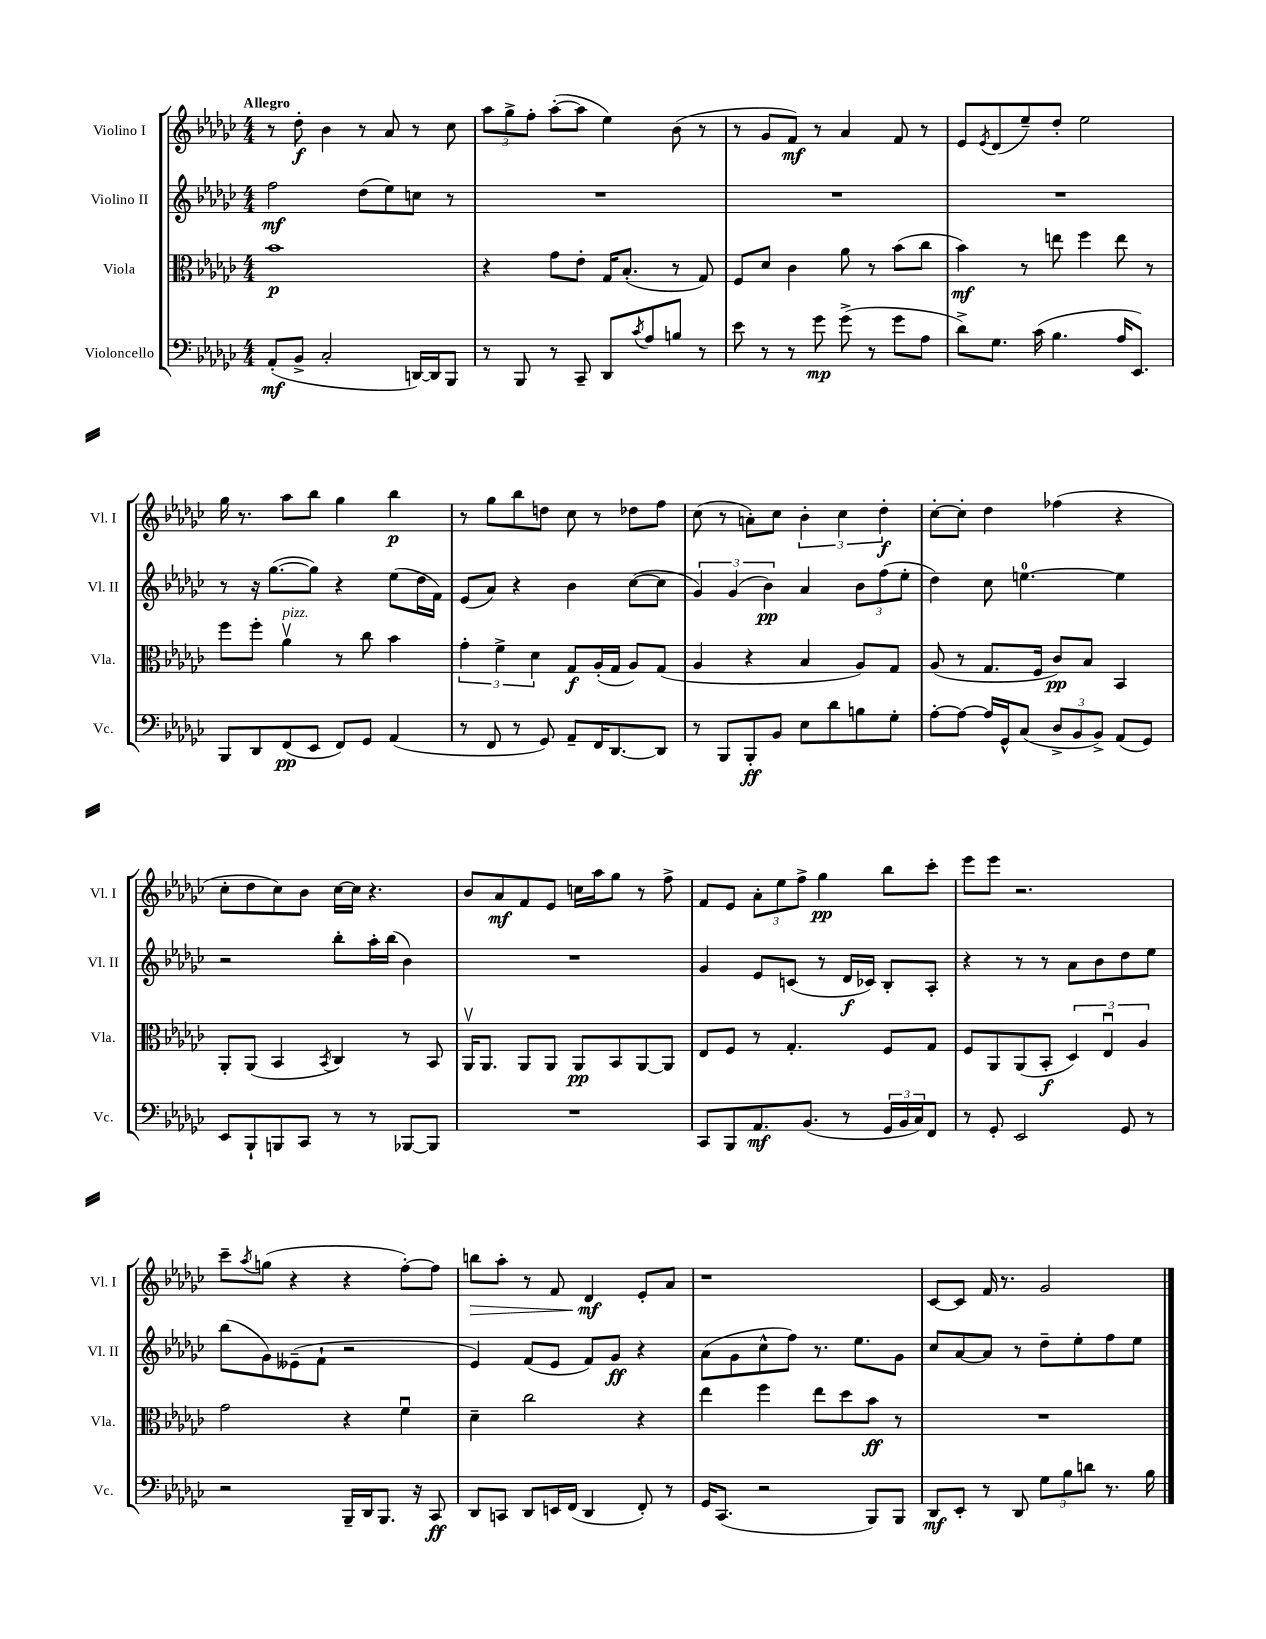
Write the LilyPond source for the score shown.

<<
\new StaffGroup <<
\new Staff = "s0" \with { instrumentName = "Violino I" shortInstrumentName = "Vl. I" } {
    \clef treble \key ges \major \numericTimeSignature \time 4/4 \tempo "Allegro"
    r8 des''8-.\f bes'4 r8 aes'8 r8 ces''8 |
    \tuplet 3/2 { aes''8 ges''8-> f''8-. } aes''8~-.( aes''8 ees''4) bes'8( r8 |
    r8 ges'8 f'8\mf) r8 aes'4 f'8 r8 |
    ees'8 \acciaccatura { ees'8 } des'8( ees''8--) des''8-. ees''2 |
    ges''16 r8. aes''8 bes''8 ges''4 bes''4\p |
    r8 ges''8 bes''8 d''8 ces''8 r8 des''8 f''8 |
    ces''8( r8 a'8-.) ces''8 \tuplet 3/2 { bes'4-. ces''4 des''4-.\f } |
    ces''8~-. ces''8-. des''4 fes''4( r4 |
    ces''8-. des''8 ces''8) bes'8 ces''16~ ces''16 r4. |
    bes'8 aes'8\mf f'8 ees'8 c''16 aes''16 ges''8 r8 f''8-> |
    f'8 ees'8 \tuplet 3/2 { aes'8-. ees''8 f''8-> } ges''4\pp bes''8 ces'''8-. |
    ees'''8 ees'''8 r2. |
    ces'''8-- \acciaccatura { aes''8 } g''8( r4 r4 f''8~-.) f''8 |
    b''8\> aes''8-. r8 f'8 des'4\mf\! ees'8-. aes'8 |
    r1 |
    ces'8~ ces'8 f'16 r8. ges'2 \bar "|." |
}
\new Staff = "s1" \with { instrumentName = "Violino II" shortInstrumentName = "Vl. II" } {
    \clef treble \key ges \major \numericTimeSignature \time 4/4
    f''2\mf des''8( ees''8) c''8 r8 |
    R1 |
    R1 |
    R1 |
    r8 r16 ges''8.~( ges''8) r4 ees''8( des''16 f'16) |
    ees'8( aes'8) r4 bes'4 ces''8~( ces''8 |
    \tuplet 3/2 { ges'4) ges'4( bes'4\pp) } aes'4 \tuplet 3/2 { bes'8 f''8( ees''8-. } |
    des''4) ces''8 e''4.-0~ e''4 |
    r2 bes''8-. aes''16-. bes''16( bes'4) |
    R1 |
    ges'4 ees'8 c'8( r8 des'16\f ces'16) bes8-. aes8-. |
    r4 r8 r8 aes'8 bes'8 des''8 ees''8 |
    bes''8( ges'8) eeses'8--( f'8-! r2 |
    ees'4) f'8( ees'8 f'8) ges'8\ff r4 |
    aes'8( ges'8 ces''8-^ f''8) r8. ees''8. ges'8 |
    ces''8 aes'8~ aes'8 r8 des''8-- ees''8-. f''8 ees''8 \bar "|." |
}
\new Staff = "s2" \with { instrumentName = "Viola" shortInstrumentName = "Vla." } {
    \clef alto \key ges \major \numericTimeSignature \time 4/4
    bes'1\p |
    r4 ges'8 ees'8-. ges16 bes8.-.( r8 ges8) |
    f8 des'8 ces'4 aes'8 r8 bes'8( ces''8 |
    bes'4\mf) r8 e''8 f''4 e''8 r8 |
    f''8 f''8-. aes'4\upbow^\markup { \italic "pizz." } r8 ces''8 bes'4 |
    \tuplet 3/2 { ges'4-. f'4-> des'4 } ges8\f aes16-.( ges16 aes8) ges8( |
    aes4 r4 bes4 aes8) ges8 |
    aes8( r8 ges8. f16 ces'8\pp) bes8 bes,4 |
    aes,8-. aes,8( bes,4 \acciaccatura { bes,8 } ces4) r8 bes,8 |
    aes,16\upbow aes,8. aes,8 aes,8 aes,8\pp bes,8 aes,8~ aes,8 |
    ees8 f8 r8 ges4.-. f8 ges8 |
    f8 aes,8 aes,8( bes,8-.\f \tuplet 3/2 { des4) ees4\downbow aes4 } |
    ges'2 r4 f'4\downbow |
    des'4-- ces''2 r4 |
    ees''4 f''4 ees''8 des''8 bes'8\ff r8 |
    R1 \bar "|." |
}
\new Staff = "s3" \with { instrumentName = "Violoncello" shortInstrumentName = "Vc." } {
    \clef bass \key ges \major \numericTimeSignature \time 4/4
    aes,8-.\mf( bes,8-> ces2-. d,16~) d,16 bes,,8 |
    r8 bes,,8 r8 ces,8-- des,8 \acciaccatura { ces'8 } aes8 b8 r8 |
    ees'8 r8 r8 ges'8\mp ges'8->( r8 ges'8 aes8 |
    des'8->) ges8. ces'16( bes4. aes16 ees,8.) |
    bes,,8 des,8 f,8\pp( ees,8 f,8) ges,8 aes,4( |
    r8 f,8 r8 ges,8) aes,8-- f,16 des,8.~ des,8 |
    r8 bes,,8 bes,,8-.\ff bes,8 ees8 des'8 b8 ges8-. |
    aes8~-. aes8~ aes16 ges,16-^ ces8( \tuplet 3/2 { des8-> bes,8 bes,8->) } aes,8( ges,8) |
    ees,8 bes,,8-! b,,8 ces,8 r8 r8 bes,,8~ bes,,8 |
    R1 |
    ces,8 bes,,8 aes,8.\mf bes,8.( r8 \tuplet 3/2 { ges,16 bes,16 ces16) } f,8 |
    r8 ges,8-. ees,2 ges,8 r8 |
    r2 bes,,16-- des,16 bes,,8. r16 ces,8\ff |
    des,8 c,8 des,8 e,16 f,16( des,4 f,8-.) r8 |
    ges,16 ces,8.( r2 bes,,8) bes,,8 |
    des,8\mf ees,8-. r8 des,8 \tuplet 3/2 { ges8 bes8 d'8 } r8. bes16 \bar "|." |
}
>>
>>
\layout { \context { \Score \remove "Bar_number_engraver" } }
